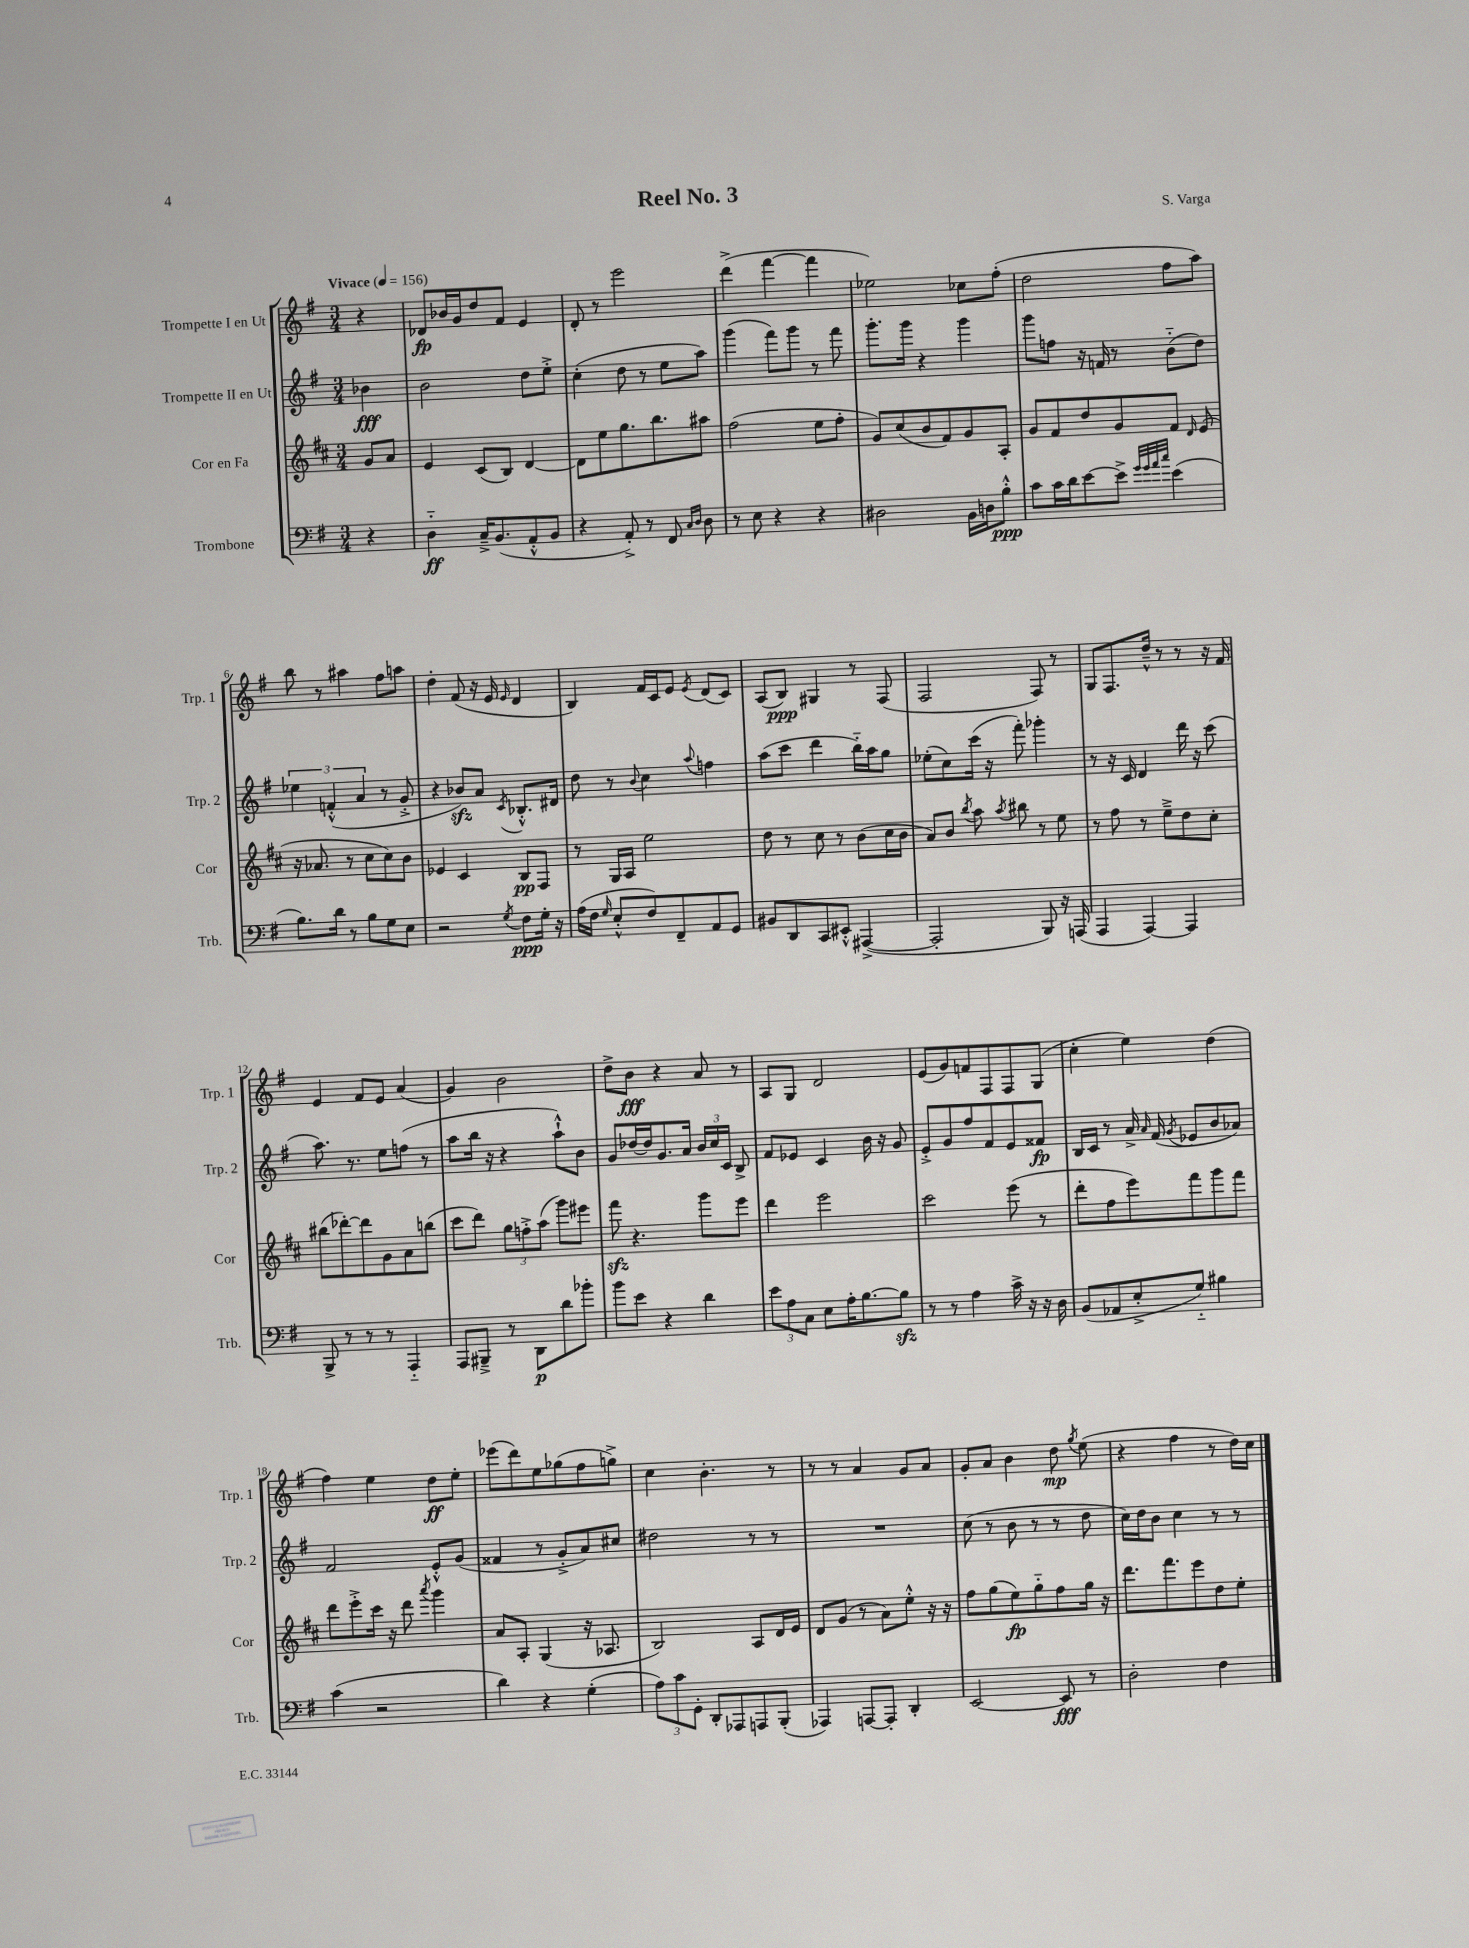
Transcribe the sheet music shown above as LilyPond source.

\header { title = "Reel No. 3" composer = "S. Varga" }
<<
\new StaffGroup <<
\new Staff = "s0" \with { instrumentName = "Trompette I en Ut" shortInstrumentName = "Trp. 1" } {
    \clef treble \key g \major \numericTimeSignature \time 3/4 \partial 4 \tempo "Vivace" 4 = 156
    \autoBeamOff r4 |
    des'8[\fp bes'16 g'16 d''8 fis'8] e'4 |
    d'8-. r8 e'''2 |
    d'''4->( fis'''4~ fis'''4 |
    ees''2) ces''8[ fis''8]-.( |
    d''2 fis''8[ a''8]) |
    b''8 r8 ais''4 fis''8[ a''8] |
    d''4-. fis'8( r16 e'16 \grace { e'16 } d'4 |
    b4) fis'16[ c'16 e'8] \acciaccatura { e'8 } d'8[( c'8]) |
    a8[( b8]\ppp) gis4 r8 fis8( |
    fis2 fis8) r8 |
    g8[ fis8. d''16]---^ r8 r8 r16 fis'16 |
    e'4 fis'8[ e'8] a'4( |
    g'4) b'2 |
    d''8[-> b'8]\fff r4 a'8 r8 |
    a8[ g8] d'2 |
    e'8[( g'8) f'8 fis8 fis8 g8]( |
    c''4-. e''4) d''4( |
    fis''4) e''4 d''8[\ff e''8]-. |
    ees'''8[( d'''8) e''8 ges''8( fis''8 g''8]->) |
    c''4 b'4.-. r8 |
    r8 r8 a'4 g'8[ a'8] |
    g'8[-. a'8] b'4 d''8\mp \acciaccatura { g''8 } e''8( |
    r4 fis''4 r8 d''16[) c''16] \bar "|." |
}
\new Staff = "s1" \with { instrumentName = "Trompette II en Ut" shortInstrumentName = "Trp. 2" } {
    \clef treble \key g \major \numericTimeSignature \time 3/4 \partial 4
    \autoBeamOff bes'4\fff |
    b'2 d''8[ e''8]-.-> |
    c''4-.( d''8 r8 e''8[ a''8]) |
    g'''4( fis'''8[) g'''8] r8 fis'''8 |
    g'''8.[-. g'''16] r4 g'''4 |
    g'''8[ f''8] r16 f'16 r8 b'8[-_( d''8]) |
    \tuplet 3/2 { ees''4 f'4-.-^( a'4 } r8 g'8-.-> |
    r4 bes'8[\sfz) a'8] \acciaccatura { c'8 } bes8.[-.-^ dis'16] |
    d''8 r8 \appoggiatura { b'8 } c''4 \appoggiatura { a''8 } f''4 |
    a''8[( c'''8] d'''4 b''16[-_) a''16 g''8] |
    ees''8[-.( c''8) c'''16]( r16 fis'''8-.) ges'''4-. |
    r8 r16 c'16 d'4 d'''16 r16 c'''8( |
    a''8.) r8. e''8[ f''8]( r8 |
    a''8[ b''16] r16 r4 a''8[-!-^) b'8] |
    g'8[ des''16~ des''16 g'8. a'16] \tuplet 3/2 { b'16[ c''16 c'16] } b8-> |
    fis'8[ ees'8] c'4 b'16 r16 g'8 |
    e'8[-.-> g'8 fis''8 fis'8 e'8 fisis'8]\fp |
    b16[ c'16] r8 a'16-> \grace { a'16 } fis'16( \acciaccatura { g'8 } ees'8[ b'8 aes'8]) |
    fis'2 e'8[-.-^ g'8]( |
    fisis'4 r8 g'8[-.-> a'8) cis''8] |
    dis''2 r8 r8 |
    R2. |
    c''8( r8 b'8 r8 r8 d''8 |
    c''16[) d''16 b'8] c''4 r8 r8 \bar "|." |
}
\new Staff = "s2" \with { instrumentName = "Cor en Fa" shortInstrumentName = "Cor" } {
    \clef treble \key d \major \numericTimeSignature \time 3/4 \partial 4
    \autoBeamOff g'8[ a'8] |
    e'4 cis'8[( b8]) d'4~ |
    d'8[ e''8 g''8. b''8. ais''8] |
    fis''2( e''8[ fis''8]-. |
    g'8[) cis''8( b'8 fis'8) g'8 a8]-. |
    g'8[ fis'8 d''8 g'8 fis'8] \grace { d'16 } e'8( |
    r16 aes'8. r8 cis''8[ cis''8) b'8] |
    ees'4 cis'4 b8[\pp fis8] |
    r8 g16[ a16] e''2 |
    d''8 r8 cis''8 r8 b'8[( cis''16 b'16] |
    a'8[) b'8] \acciaccatura { b''8 } a''8 \acciaccatura { a''8 } bis''8 r8 e''8 |
    r8 fis''8 r8 e''8[---> d''8 cis''8]-. |
    bis''8[( des'''8~-.) des'''8 g'8 a'8 b''8]( |
    cis'''8[ d'''8]) \tuplet 3/2 { g''8[ f''8-.-> a''8]( } g'''8[) eis'''8] |
    fis'''8\sfz r4. g'''8[ e'''8] |
    d'''4 e'''2 |
    cis'''2 e'''8( r8 |
    d'''8[-. fis''8 e'''8) fis'''8 g'''8 fis'''8] |
    d'''8[ e'''8-.-> cis'''16] r16 d'''8 \acciaccatura { a'''8 } g'''4 |
    a'8[ a8]-. g4( r16 aes8. |
    b2) a8[ d'16 e'16] |
    d'8[ g'8]( r8 a'8[) e''8]-.-^ r16 r16 |
    fis''8[ g''8( e''8\fp) g''8-_ fis''8 g''16] r16 |
    d'''8.[ fis'''8. e'''8 d''8 e''8]-. \bar "|." |
}
\new Staff = "s3" \with { instrumentName = "Trombone" shortInstrumentName = "Trb." } {
    \clef bass \key g \major \numericTimeSignature \time 3/4 \partial 4
    \autoBeamOff r4 |
    d4-_\ff c16[---> b,8.( a,8-.-^ b,8] |
    r4 a,8-.->) r8 fis,8 \grace { c16[ d16] } d8 |
    r8 e8 r4 r4 |
    dis2 b,16[ d16 b8]-.-^\ppp |
    c'8[ c'16 d'16 e'8~ e'8]-> \grace { g'32[ g'32 a'32 c''32] } e'4( |
    b8.[) d'16] r8 b8[ g8 e8] |
    r2 \acciaccatura { g8 } fis8[\ppp g16]-. r16 |
    a16[( fis16] \grace { g16 } e8[-.-^ fis8) fis,8-- a,8 g,8] |
    bis,8[ d,8 c,8 eis,8]-.-^ ais,,4~->( |
    ais,,2-. b,,8) r16 a,,16( |
    a,,4 a,,4~) a,,4 |
    b,,8-> r8 r8 r8 a,,4-_ |
    a,,8[ bis,,8]---> r8 d,8[\p d'8 bes'8]-. |
    b'8[ e'8] r4 d'4 |
    \tuplet 3/2 { e'8[ a8 c8] } e8[ a16-. b8.~ b8]\sfz |
    r8 r8 a4 c'16-> r16 r16 d16 |
    b,8[( aes,8 e8-.-> g8]-_) bis4 |
    c'4( r2 |
    d'4) r4 g4-.( |
    \tuplet 3/2 { a8[) c'8 g,8]-. } d,8[-. aes,,8 a,,8 b,,8]-.( |
    aes,,4) a,,8[~ a,,8]-. d,4-. |
    e,2~ e,8\fff r8 |
    d2-. fis4 \bar "|." |
}
>>
>>
